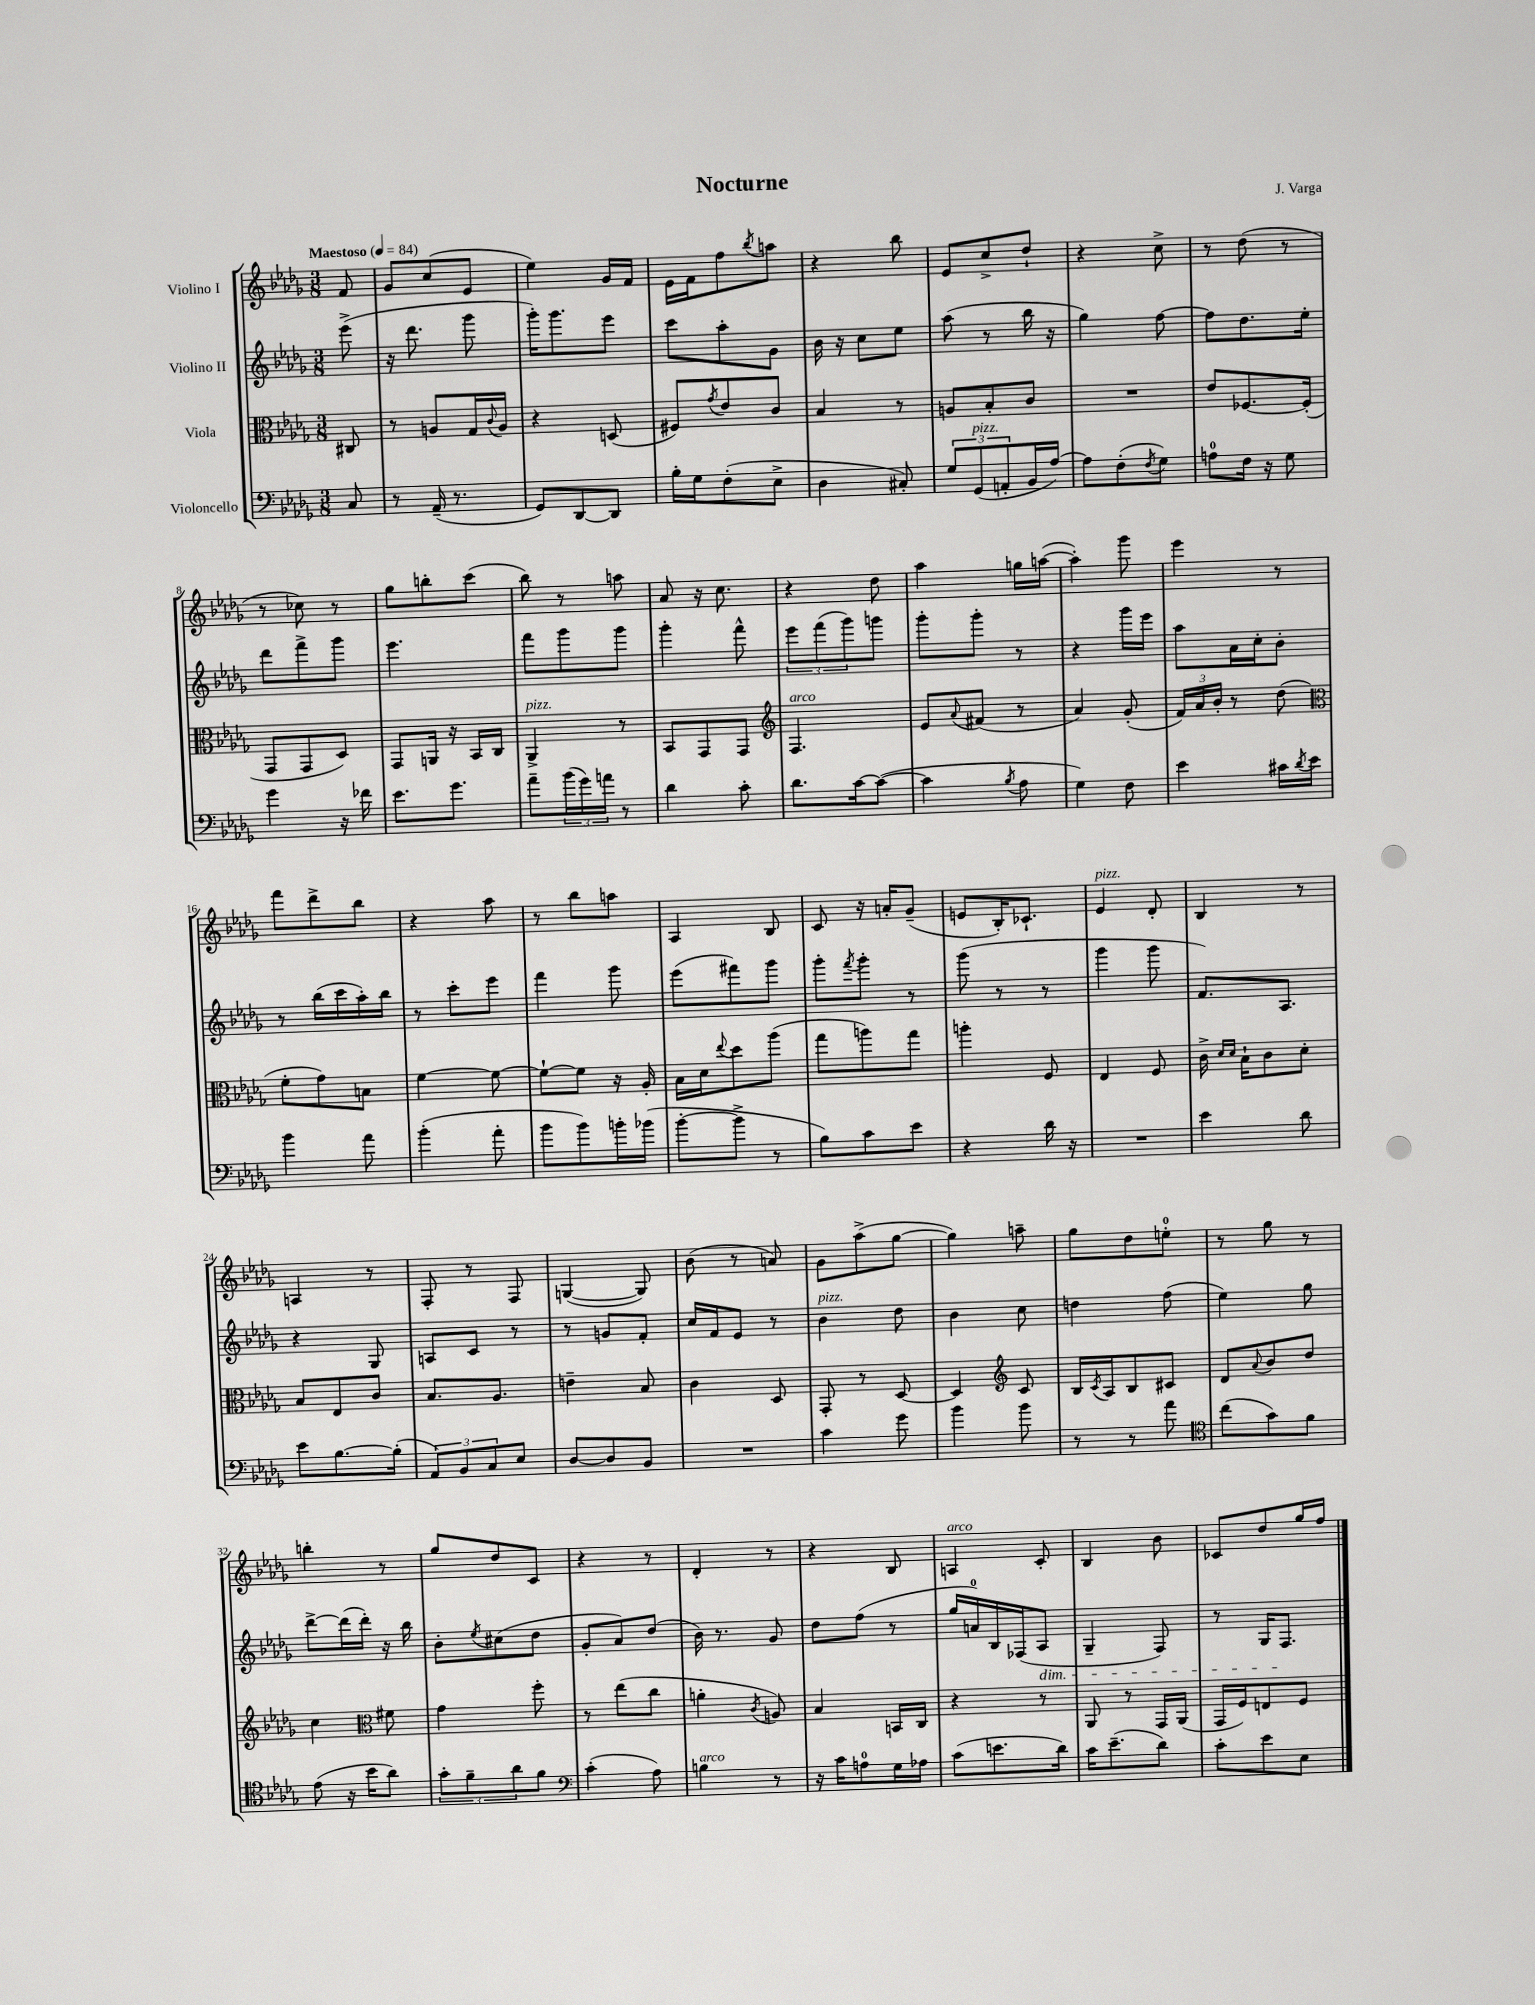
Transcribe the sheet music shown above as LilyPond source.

\header { title = "Nocturne" composer = "J. Varga" }
<<
\new StaffGroup <<
\new Staff = "s0" \with { instrumentName = "Violino I" } {
    \clef treble \key des \major \numericTimeSignature \time 3/8 \partial 8 \tempo "Maestoso" 4 = 84
    f'8 |
    ges'8 c''8( ees'8 |
    ees''4) ges'16 f'16 |
    ees'16 f'16 f''8 \acciaccatura { bes''8 } a''8 |
    r4 bes''8 |
    ees'8 c''8-> des''8-! |
    r4 c''8-> |
    r8 des''8( r8 |
    r8 ces''8) r8 |
    ges''8 b''8-. c'''8( |
    bes''8) r8 a''8 |
    aes'8 r16 c''8. |
    r4 des''8 |
    aes''4 g''16 a''16~( |
    a''4-.) ges'''8 |
    ees'''4 r8 |
    f'''8 des'''8-> bes''8 |
    r4 aes''8 |
    r8 bes''8 a''8 |
    aes4 bes8 |
    c'8 r16 a'16-. ges'8--( |
    e'8 bes16-.) ces'8.-! |
    ees'4^\markup { \italic "pizz." } des'8-. |
    bes4 r8 |
    a4 r8 |
    f8-. r8 f8 |
    g4~( g8) |
    bes'8( r8 a'8) |
    ges'8 aes''8->( ges''8~ |
    ges''4) a''8-- |
    ges''8 des''8 e''8-0-. |
    r8 ges''8 r8 |
    b''4-. r8 |
    ges''8 des''8 c'8 |
    r4 r8 |
    des'4-. r8 |
    r4 bes8 |
    a4^\markup { \italic "arco" } c'8-. |
    bes4 bes'8 |
    ces'8 des''8 ges''16 f''16 \bar "|." |
}
\new Staff = "s1" \with { instrumentName = "Violino II" } {
    \clef treble \key des \major \numericTimeSignature \time 3/8 \partial 8
    ees'''8->( |
    r16 des'''8. ges'''8 |
    ges'''16-.) ges'''8. ees'''8 |
    c'''8 aes''8-. ges'8 |
    bes'16 r16 c''8 ees''8 |
    aes''8( r8 bes''16 r16 |
    ges''4) f''8~ |
    f''8 des''8. ees''16-. |
    des'''8 f'''8-> ges'''8 |
    ees'''4. |
    f'''8 ges'''8 ges'''8 |
    ges'''4-. f'''8-^ |
    \tuplet 3/2 { ees'''8 f'''8( ges'''8) } g'''8 |
    ges'''8-. ges'''8-. r8 |
    r4 ges'''16 ees'''16 |
    aes''8 aes'16 c''16-. bes'8-. |
    r8 bes''16( c'''16 aes''16-.) bes''16 |
    r8 c'''8-. ees'''8 |
    f'''4 ges'''8 |
    ees'''8( fis'''8) ges'''8 |
    ges'''8-. \acciaccatura { f'''8 } ges'''8-. r8 |
    ges'''8( r8 r8 |
    ges'''4 ges'''8 |
    f'8.) aes8. |
    r4 ges8 |
    a8 c'8 r8 |
    r8 g'8 f'8-. |
    c''16 f'16 ees'8 r8 |
    bes'4^\markup { \italic "pizz." } des''8 |
    bes'4 c''8 |
    d''4 f''8( |
    ees''4) ges''8 |
    des'''8~-> des'''16( des'''16-.) r16 bes''16 |
    bes'8-. \acciaccatura { ees''8 } cis''8( des''8 |
    ges'8-. aes'8) des''8( |
    bes'16) r8. ges'8 |
    des''8 f''8( r8 |
    ges''16 a'16-0) bes16 fes16( aes8\dim |
    ges4-- f8) |
    r8 ges16 f8.\! \bar "|." |
}
\new Staff = "s2" \with { instrumentName = "Viola" } {
    \clef alto \key des \major \numericTimeSignature \time 3/8 \partial 8
    cis8 |
    r8 a8 ges16 \appoggiatura { c'8 } a16 |
    r4 d8( |
    fis8) \acciaccatura { ges'8 } ees'8 c'8 |
    bes4 r8 |
    a8 bes8-. c'8 |
    R4. |
    ees'8 fes8.~ fes16-.( |
    ges,8 ges,8 des8) |
    ges,8 a,16 r16 bes,16 c16 |
    aes,4->^\markup { \italic "pizz." } r8 |
    bes,8 ges,8 ges,8 |
    \clef treble f4.^\markup { \italic "arco" } |
    ees'8 \appoggiatura { aes'8 } fis'8( r8 |
    aes'4) ges'8-.( |
    \tuplet 3/2 { f'16) aes'16 bes'16-. } r8 des''8( |
    \clef alto f'8-. ges'8) b8 |
    f'4~ f'8~ |
    f'8~-! f'8 r16 aes16-. |
    bes16 des'16 \appoggiatura { ees''8 } des''8 aes''8( |
    ges''8 a''8) ges''8 |
    a''4-. f8 |
    ees4 f8 |
    c'16-> \grace { des'16 des'16 } bes16-! c'8 des'8-. |
    bes8 ees8 c'8 |
    bes8. aes8. |
    e'4-- bes8 |
    c'4 des8 |
    ges,8-. r8 des8~ |
    des4 \clef treble c'8 |
    bes16 \acciaccatura { c'8 } aes16 bes8 cis'8 |
    des'8 \appoggiatura { aes'8 } bes'8 des''8 |
    c''4 \clef alto fis'8 |
    ges'4 f''8-. |
    r8 ees''8( c''8 |
    a'4-. \acciaccatura { c'8 } a8) |
    bes4 b,16 c16 |
    r4 r8 |
    aes,8 r8 ges,16 aes,16( |
    ges,16 f16) e8 f8 \bar "|." |
}
\new Staff = "s3" \with { instrumentName = "Violoncello" } {
    \clef bass \key des \major \numericTimeSignature \time 3/8 \partial 8
    c8 |
    r8 aes,16--( r8. |
    ges,8) des,8~ des,8 |
    bes16-. ges16 f8-.( ees8-> |
    des4 cis8-.) |
    \tuplet 3/2 { ges8 ges,8^\markup { \italic "pizz." }( a,8-. } bes,16 aes16~) |
    aes8 f8-.( \acciaccatura { f8 } ges8) |
    a8-0 f16 r16 ges8 |
    ges'4 r16 fes'16 |
    ees'8. ges'8. |
    aes'8-- \tuplet 3/2 { bes'16( ges'16) a'16 } r8 |
    des'4 c'8-. |
    des'8. c'16~ c'8~( |
    c'4 \acciaccatura { bes8 } aes8 |
    ges4) f8 |
    ees'4 cis'16 \acciaccatura { des'8 } ees'16 |
    bes'4 aes'8 |
    bes'4-.( aes'8-. |
    bes'8 bes'8) b'16-. bes'16( |
    bes'8~-. bes'8-> r8 |
    bes8) c'8 ees'8 |
    r4 des'16 r16 |
    R4. |
    ees'4 des'8 |
    ees'8 bes8.~ bes16-.( |
    \tuplet 3/2 { aes,8) bes,8 c8 } ees8 |
    des8~ des8 bes,8 |
    R4. |
    c'4 ges'8 |
    bes'4 bes'8 |
    r8 r8 aes'8 |
    \clef tenor c''8( ges'8) f'8 |
    ees'8( r16 bes'16 aes'8) |
    \tuplet 3/2 { ges'8-. f'8-- aes'8 } f'8 |
    \clef bass c'4-.( aes8) |
    b4^\markup { \italic "arco" } r8 |
    r16 c'16 a8-0 ges16 aes16 |
    c'8( e'8. des'16) |
    c'16 ees'8.--( des'8) |
    c'8-. ees'8 ees8 \bar "|." |
}
>>
>>
